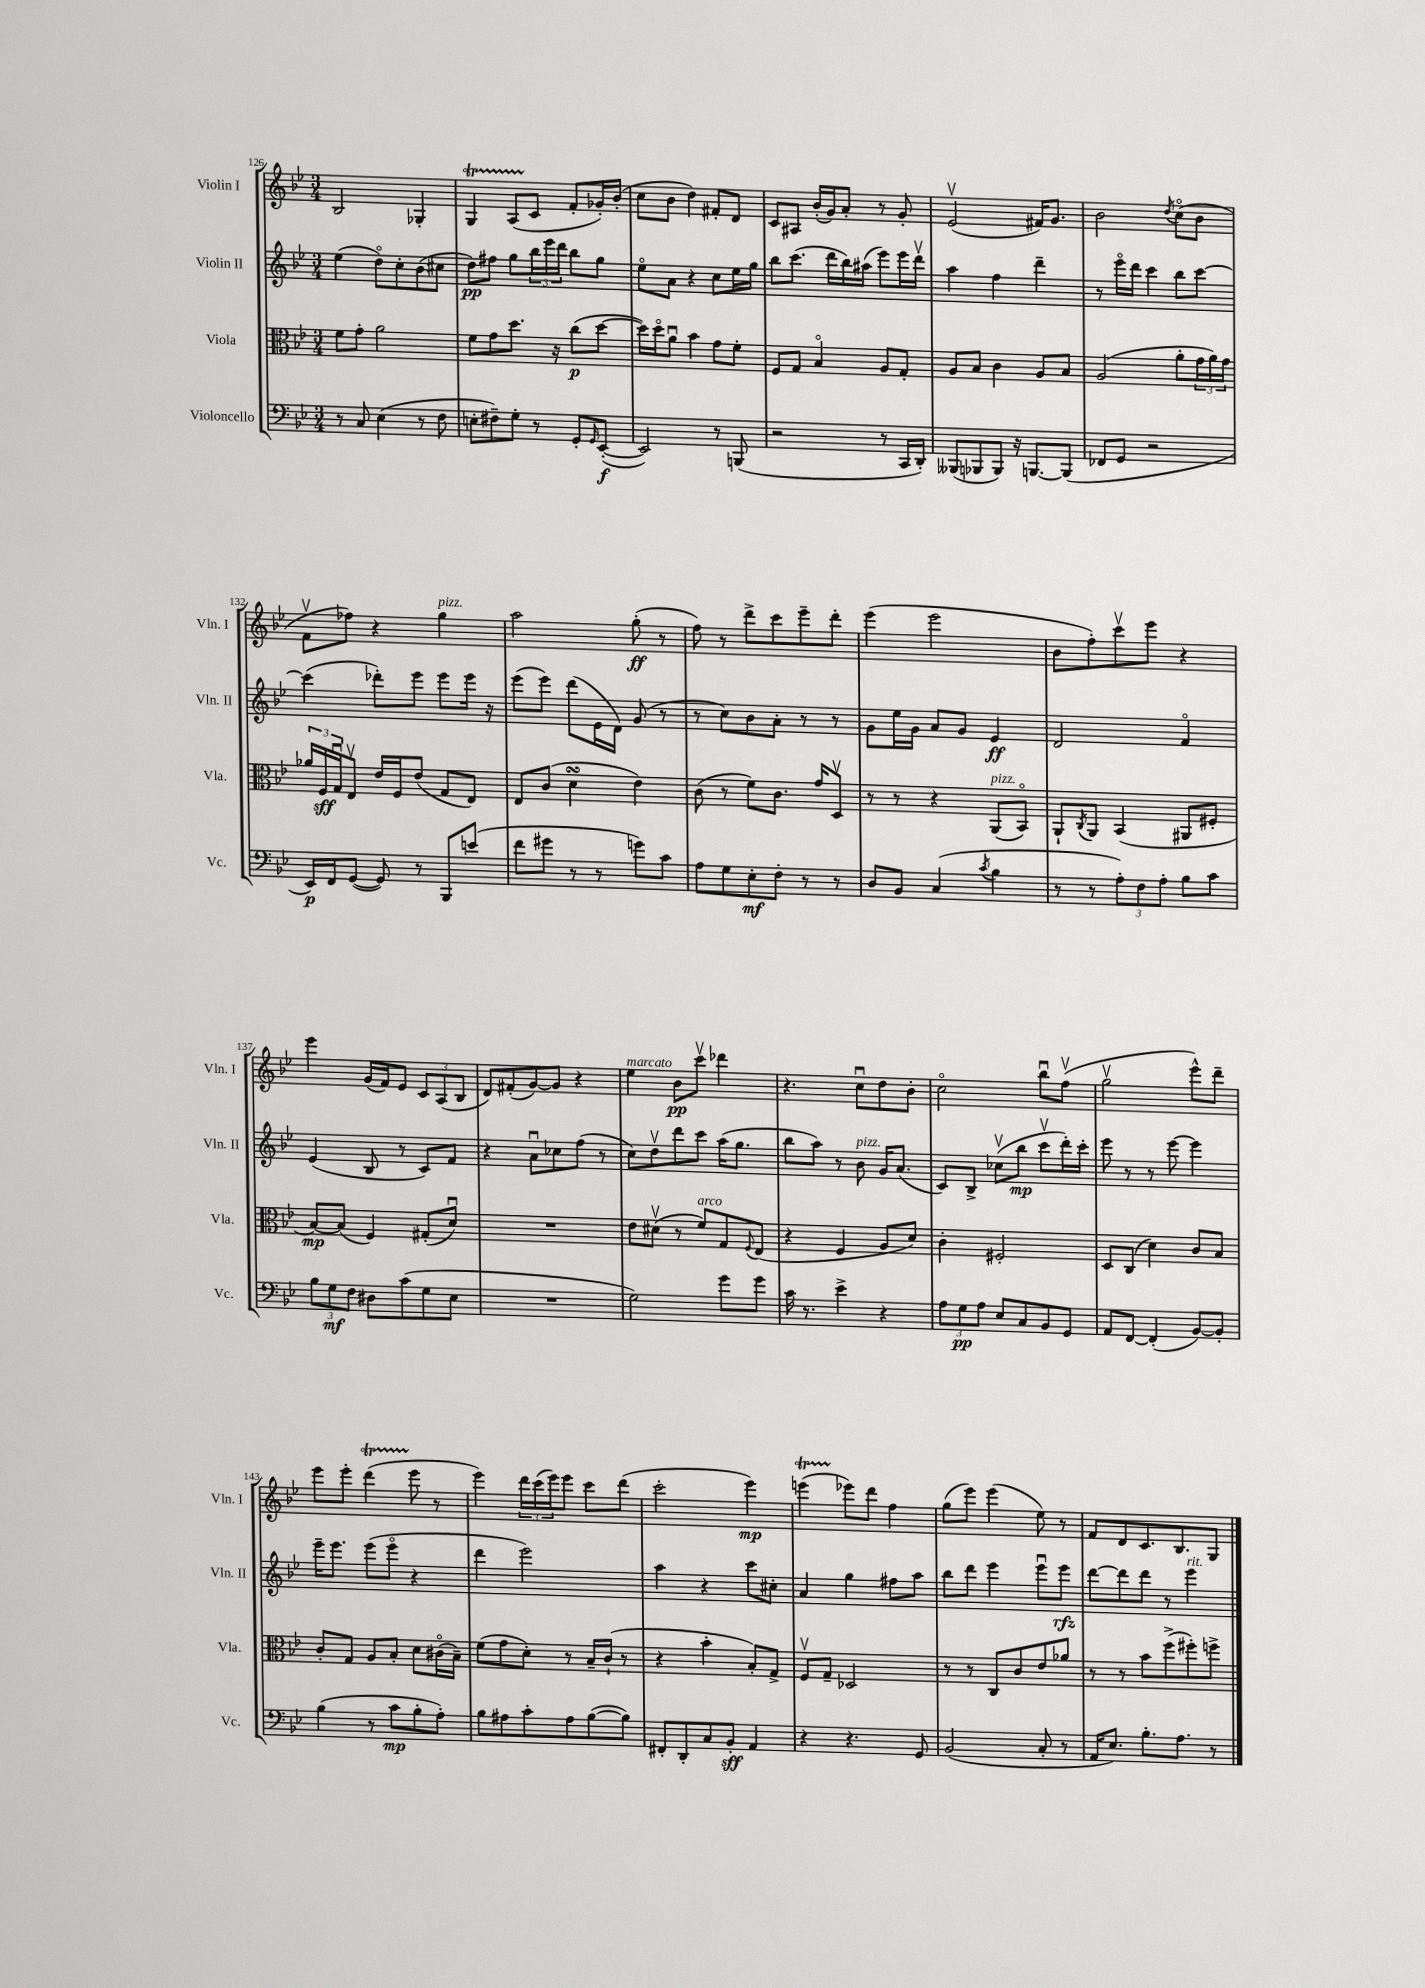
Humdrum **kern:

**kern	**kern	**kern	**kern
*staff4	*staff3	*staff2	*staff1
*clefF4	*clefC3	*clefG2	*clefG2
*k[b-e-]	*k[b-e-]	*k[b-e-]	*k[b-e-]
*M3/4	*M3/4	*M3/4	*M3/4
8r	8f	(4ee-	2B-
8C	8g'	.	.
(4E-	2a	8ddo)	.
.	.	8cc'	.
8r	.	(8b-	4G-'
8F	.	8cc#	.
=	=	=	=
8E'	8f	8dd)	4G
8F#~)	8g	8ff#	.
8G'	8.dd	8gg	(8A
8r	.	24bb-	8c
.	.	24eee-	.
.	16r	.	.
.	.	24ddd	.
8GG'	(8cc	8bb-	8f'
16qqGG	.	.	.
([8EE-'	[8dd	8gg	16g-')
.	.	.	(16b-'
=	=	=	=
2EE-])	16dd])	8ee-o	8cc
.	16ddo	.	.
.	8au	8a	8b-
.	4b-	4r	4dd)
8r	8g	8cc	8f#'
(8BBB	8f'	16ee-	8d
.	.	16gg	.
=	=	=	=
2r	8F	8bb-	8c
.	8G	(8.ccc	8A#
.	4B-o	.	(16b-'
.	.	16ddd	16g)
.	.	16bb-)	8a'
.	.	(16aa#	.
8r	8A	8eee-)	8r
16CC	8G'	16eee-	8g'
16DD')	.	16dddv	.
=	=	=	=
(8BBB--	8A	4aa	(2e-v
8BBB-	8B-	.	.
8BBB-)	4c	4ff	.
16r	.	.	.
[8.BBB	.	.	.
.	8A	4ddd~	16f#)
.	.	.	8.g
(8BBB]	8B-	.	.
=	=	=	=
8FF-	(2A	8r	2b-
8GG	.	16eee-o	.
.	.	16ddd	.
2r	.	4ccc	.
.	.	.	8qdd
.	8a'	8bb-	(8cco
.	24g	[8ccc	8b-
.	24a)	.	.
.	24g	.	.
=	=	=	=
16EE-)	24a-	(4ccc]	8fv
.	24F	.	.
16FF	.	.	.
.	24Gu	.	.
([8GG	8E-v	.	8ff-)
8GG])	16e-	8ddd-')	4r
.	16F	.	.
8r	(8e-	8eee-	.
8BBB-	8G	8eee-	4gg
(8e	8E-)	16eee-	.
.	.	16r	.
=	=	=	=
8f	8E-	(8eee-	2aa
8g#	(8c	8eee-)	.
8r	4d	(8ddd	.
8r	.	16e-	.
.	.	16d)	.
8g)	4e-)	(8g	(8gg'
8c	.	8r	8r
=	=	=	=
8A	(8c	8r	8ff)
8G	8r	8cc)	8r
8E-'	8f)	8b-	8ddd^
8F'	8.c	8a'	8ccc
8r	.	8r	8eee-~
.	16g	.	.
8r	8Dv	8r	8ddd'
=	=	=	=
8D	8r	8g	(4eee-
8BB-	8r	16ee-	.
.	.	16g	.
(4C	4r	8a	2eee-
.	.	8g	.
8qc	.	.	.
4B-	(8AA	4e-	.
.	8BB-o)	.	.
=	=	=	=
8r	8AA`	2d	8b-
.	8qC	.	.
8r	8AA	.	8ff')
12A')	(4BB-	.	8cccv
12F	.	.	.
.	.	.	8eee-
12A'	.	.	.
8B-	8AA#	4fo	4r
8c	8F#'	.	.
=	=	=	=
12B-	[8B-)	(4e-	4eee-
12G	.	.	.
.	(8B-]	.	.
12F	.	.	.
8D#	4F)	8B-	(16g
.	.	.	16f)
(8c	.	8r	8e-
8G	(8G#'	8c)	12c
.	.	.	(12A
8E-	8du)	8f	.
.	.	.	12B-
=	=	=	=
2.r	2.r	4r	8d)
.	.	.	(8f#'
.	.	8au	[8g)
.	.	8cc-	8g]
.	.	(8ff	4r
.	.	8r	.
=	=	=	=
2G)	8e-	8cc)	4ee-
.	(8d#v	8ddv	.
.	8r	8ddd	8b-
.	8f)	8ccc	8cccv
8g	8G	(16aa	4ddd-
.	.	8.gg	.
.	8qqF	.	.
8g	(8E-	.	.
=	=	=	=
16c	4r	8bb-	4.r
8.r	.	.	.
.	.	8aa)	.
4e-^	4F	8r	.
.	.	8b-	8ccu
4r	8A	16g	8dd
.	.	(8.a	.
.	8d)	.	8b-'
=	=	=	=
12A	4c'	8c)	2cco
12G	.	.	.
.	.	8B-^	.
12A	.	.	.
8E-	2F#'	(8cc-v	.
8C	.	8bb-	.
8BB-	.	8cccv	8bb-u
8GG	.	16ddd')	(8ffv
.	.	16ccc'	.
=	=	=	=
8AA	8D	8eee-	2ggv
[8FF	(8C	8r	.
(4FF']	4d)	8r	.
.	.	[8eee-	.
[8BB-)	8c	4eee-]	8eee-^^)
8BB-']	8B-	.	8ddd~
=	=	=	=
(4B-	8c'	16eee-~	8eee-
.	.	8.eee-	.
.	8G	.	8eee-'
8r	8A	(8eee-	(4ddd
8c	8B-'	8eee-o	.
8B-'	8d	4r	8eee-
8A')	(16c#o	.	8r
.	16B-~)	.	.
=	=	=	=
8B-	(8f	4ddd	4eee-)
8A#	8g	.	.
8c'	8d')	2eee-)	24ddd
.	.	.	(24ccc
.	.	.	24eee-)
8A#	8r	.	8eee-
([8B-	16B-~	.	8ccc
.	(16c`	.	.
8B-])	8r	.	(8ddd
=	=	=	=
8FF#'	4r	4aa	2ccc'
8DD'	.	.	.
8C	4b-'	4r	.
8BB-'	.	.	.
4AA	8B-')	8ccc	4eee-)
.	8G^	8cc#'	.
=	=	=	=
4r	8Fv	4a	(4eee
.	8G~	.	.
4.r	2D-	4gg	8eee-)
.	.	.	8ddd
.	.	8ff#	4ff
8GG	.	8aa	.
=	=	=	=
(2BB-	8r	8bb-	(8gg
.	8r	8ddd	8eee-)
.	8C	4eee-	(4eee-
.	8c	.	.
8C'	8e-	8eee-u	8ee-)
8r	8a-	8eee-	8r
=	=	=	=
16AA	8r	[8ddd	8f
8.E-)	.	.	.
.	8r	8ddd]	8d
8.B-'	8b-	8ddd	8.c
.	(8ff^	8r	.
8.A	.	.	8.B-
.	8ff#')	4eee-	.
8r	8ff^	.	8G
==	==	==	==
*-	*-	*-	*-
